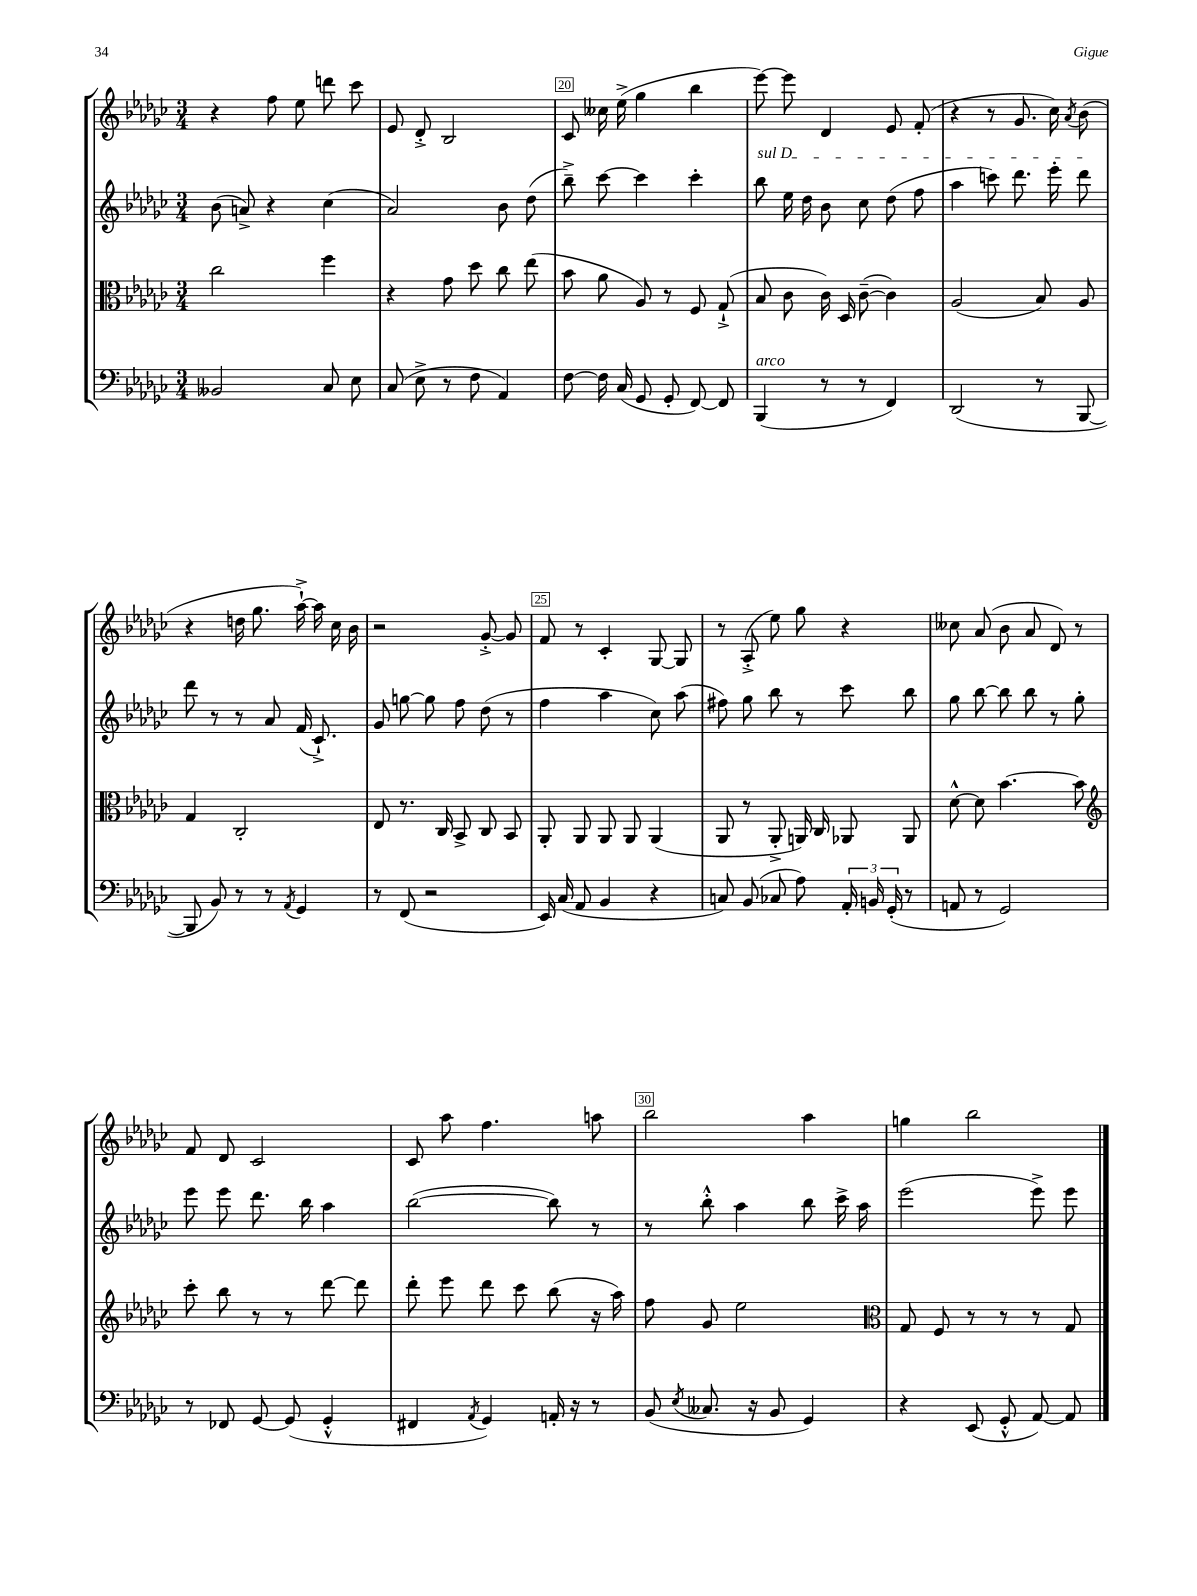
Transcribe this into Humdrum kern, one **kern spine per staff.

**kern	**kern	**kern	**kern
*staff4	*staff3	*staff2	*staff1
*clefF4	*clefC3	*clefG2	*clefG2
*k[b-e-a-d-g-c-]	*k[b-e-a-d-g-c-]	*k[b-e-a-d-g-c-]	*k[b-e-a-d-g-c-]
*M3/4	*M3/4	*M3/4	*M3/4
2BB--	2cc-	(8b-	4r
.	.	8a^)	.
.	.	4r	8ff
.	.	.	8ee-
8C-	4ff	(4cc-	8ddd
8E-	.	.	8ccc-
=	=	=	=
(8C-	4r	2a-)	8e-
8E-^	.	.	8d-'^
8r	8g-	.	2B-
8F	8dd-	.	.
4AA-)	8cc-	8b-	.
.	(8ee-	(8dd-	.
=	=	=	=
[8F	8b-	8bb-~^)	8c-
16F]	8a-	[8ccc-	16cc--
(16C-	.	.	(16ee-^
8GG-	8A-)	4ccc-]	4gg-
8GG-'	8r	.	.
[8FF)	8F	4ccc-'	4bb-
8FF]	(8G-`^	.	.
=	=	=	=
(4BBB-	8B-	8bb-	[8eee-)
.	8c-	16ee-	8eee-]
.	.	16dd-	.
8r	16c-)	8b-	4d-
.	16D-	.	.
8r	([8c-~	8cc-	.
4FF)	4c-])	(8dd-	8e-
.	.	8ff	(8f'
=	=	=	=
(2DD-	(2A-	4aa-	4r
.	.	8ccc)	8r
.	.	8.ddd-	8.g-
8r	8B-)	.	.
.	.	16eee-'	16cc-)
.	.	.	8qa-
[8BBB-	8A-	8ddd-	(8b-
=	=	=	=
8BBB-]	4G-	8ddd-	4r
8BB-)	.	8r	.
8r	2C-'	8r	16dd
.	.	.	8.gg-
8r	.	8a-	.
8qAA-	.	.	.
4GG-	.	(16f	[16aa-`^)
.	.	8.c-`^)	16aa-]
.	.	.	16cc-
.	.	.	16b-
=	=	=	=
8r	8E-	8g-	2r
(8FF	8.r	[8gg	.
2r	.	8gg]	.
.	16C-	.	.
.	8BB-^	8ff	.
.	8C-	(8dd-	[8g-'^
.	8BB-	8r	8g-]
=	=	=	=
16EE-)	8AA-'	4ff	8f
(16C-	.	.	.
8AA-	8AA-	.	8r
4BB-	8AA-	4aa-	4c-'
.	8AA-	.	.
4r	(4AA-	8cc-)	[8G-
.	.	(8aa-	8G-]
=	=	=	=
8C)	8AA-	8ff#)	8r
(8BB-	8r	8gg-	(8A-'^
8C-	8AA-'^	8bb-	8ee-)
8A-)	16AA)	8r	8gg-
.	16C-	.	.
24AA-'	8AA-	8ccc-	4r
24BB	.	.	.
(24GG-'	.	.	.
8r	8AA-	8bb-	.
=	=	=	=
8AA	[8d-^^	8gg-	8cc--
8r	8d-]	[8bb-	(8a-
2GG-)	[4.b-	8bb-]	8b-
.	.	8bb-	8a-
.	.	8r	8d-)
.	8b-]	8gg-'	8r
=	=	=	=
*	*clefG2	*	*
8r	8ccc-'	8eee-	8f
8FF-	8bb-	8eee-	8d-
[8GG-	8r	8.ddd-	2c-
(8GG-]	8r	.	.
.	.	16bb-	.
4GG-'^^	[8ddd-	4aa-	.
.	8ddd-]	.	.
=	=	=	=
4FF#	8ddd-'	([2bb-	8c-
.	8eee-	.	8aa-
8qAA-	.	.	.
4GG-)	8ddd-	.	4.ff
.	8ccc-	.	.
16AA'	(8bb-	8bb-])	.
16r	.	.	.
8r	16r	8r	8aa
.	16aa-)	.	.
=	=	=	=
(8BB-	8ff	8r	2bb-
8qE-	.	.	.
8.C--	8g-	8bb-'^^	.
.	2ee-	4aa-	.
16r	.	.	.
8BB-	.	.	.
4GG-)	.	8bb-	4aa-
.	.	16ccc-^	.
.	.	16aa-	.
=	=	=	=
*	*clefC3	*	*
4r	8G-	(2eee-	4gg
.	8F	.	.
(8EE-	8r	.	2bb-
8GG-'^^	8r	.	.
[8AA-)	8r	8eee-^)	.
8AA-]	8G-	8eee-	.
==	==	==	==
*-	*-	*-	*-
